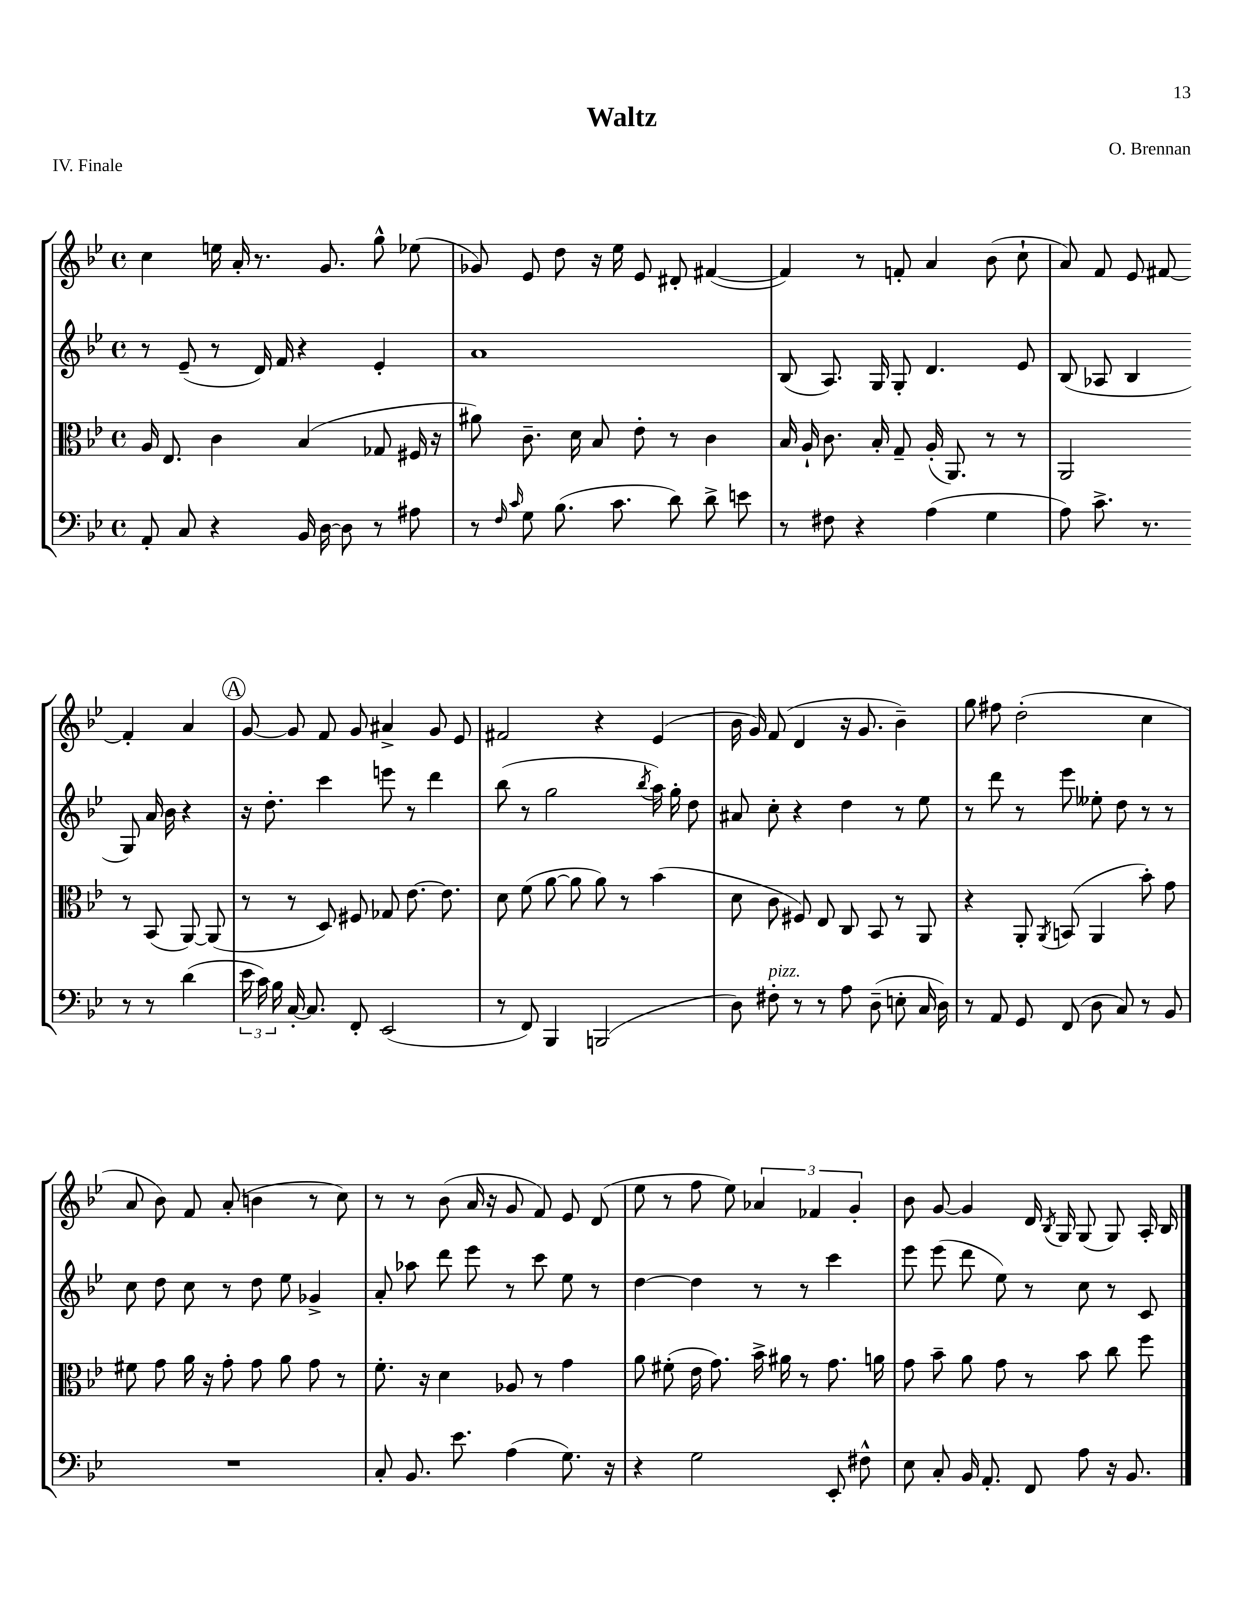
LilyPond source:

\header { title = "Waltz" composer = "O. Brennan" piece = "IV. Finale" }
<<
\new StaffGroup <<
\new Staff = "s0" {
    \clef treble \key bes \major \defaultTimeSignature \time 4/4
    \autoBeamOff c''4 e''16 a'16-. r8. g'8. g''8-^ ees''8( |
    ges'8) ees'8 d''8 r16 ees''16 ees'8 dis'8-. fis'4~( |
    fis'4) r8 f'8-. a'4 bes'8( c''8-! |
    a'8) f'8 ees'8 fis'8~ fis'4-. a'4 |
    \mark \markup { \circle "A" } g'8~ g'8 f'8 g'8 ais'4-> g'8 ees'8 |
    fis'2 r4 ees'4( |
    bes'16 g'16) f'8( d'4 r16 g'8. bes'4--) |
    g''8 fis''8 d''2-.( c''4 |
    a'8 bes'8) f'8 a'8-.( b'4 r8 c''8) |
    r8 r8 bes'8( a'16 r16 g'8 f'8) ees'8 d'8( |
    ees''8 r8 f''8 ees''8) \tuplet 3/2 { aes'4 fes'4 g'4-. } |
    bes'8 g'8~ g'4 d'16 \acciaccatura { bes8 } g16 g8( g8) a16-. bes16 \bar "|." |
}
\new Staff = "s1" {
    \clef treble \key bes \major \defaultTimeSignature \time 4/4
    \autoBeamOff r8 ees'8--( r8 d'16) f'16 r4 ees'4-. |
    a'1 |
    bes8( a8.) g16 g8-. d'4. ees'8 |
    bes8( aes8 bes4 g8) a'16 bes'16 r4 |
    \mark \markup { \circle "A" } r16 d''8.-. c'''4 e'''8 r8 d'''4 |
    bes''8( r8 g''2 \acciaccatura { bes''8 } a''16) g''16-. d''8 |
    ais'8 c''8-. r4 d''4 r8 ees''8 |
    r8 d'''8 r8 ees'''8 eeses''8-. d''8 r8 r8 |
    c''8 d''8 c''8 r8 d''8 ees''8 ges'4-> |
    a'8-. aes''8 d'''8 ees'''8 r8 c'''8 ees''8 r8 |
    d''4~ d''4 r8 r8 c'''4 |
    ees'''8 ees'''8( d'''8 ees''8) r8 c''8 r8 c'8 \bar "|." |
}
\new Staff = "s2" {
    \clef alto \key bes \major \defaultTimeSignature \time 4/4
    \autoBeamOff a16 ees8. c'4 bes4( ges8 fis16 r16 |
    ais'8) c'8.-- d'16 bes8 ees'8-. r8 c'4 |
    bes16 a16-! c'8. bes16-. g8-- a16-.( a,8.) r8 r8 |
    a,2 r8 bes,8( a,8~) a,8( |
    \mark \markup { \circle "A" } r8 r8 d8) fis8 ges8 ees'8.~ ees'8. |
    d'8 f'8( a'8~ a'8 a'8) r8 bes'4( |
    d'8 c'8 fis8) ees8 c8 bes,8 r8 a,8 |
    r4 a,8-. \acciaccatura { a,8 } b,8( a,4 bes'8-.) g'8 |
    fis'8 g'8 a'16 r16 g'8-. g'8 a'8 g'8 r8 |
    f'8.-. r16 d'4 aes8 r8 g'4 |
    a'8 fis'8-.( ees'16 g'8.) bes'16-> ais'16 r8 g'8. a'16 |
    g'8 bes'8-- a'8 g'8 r8 bes'8 c''8 f''8 \bar "|." |
}
\new Staff = "s3" {
    \clef bass \key bes \major \defaultTimeSignature \time 4/4
    \autoBeamOff a,8-. c8 r4 bes,16 d16~ d8 r8 ais8 |
    r8 \grace { f16 c'16 } g8 bes8.( c'8. d'8) d'8-> e'8 |
    r8 fis8 r4 a4( g4 |
    a8) c'8.-> r8. r8 r8 d'4( |
    \mark \markup { \circle "A" } \tuplet 3/2 { ees'16 c'16) bes16 } c16~-. c8. f,8-. ees,2( |
    r8 f,8) bes,,4 b,,2( |
    d8) fis8-.^\markup { \italic "pizz." } r8 r8 a8 d8--( e8-. c16 d16) |
    r8 a,8 g,8 f,8( d8 c8) r8 bes,8 |
    R1 |
    c8-. bes,8. ees'8. a4( g8.) r16 |
    r4 g2 ees,8-. fis8-^ |
    ees8 c8-. bes,16 a,8.-. f,8 a8 r16 bes,8. \bar "|." |
}
>>
>>
\layout { \context { \Score \remove "Bar_number_engraver" } }
